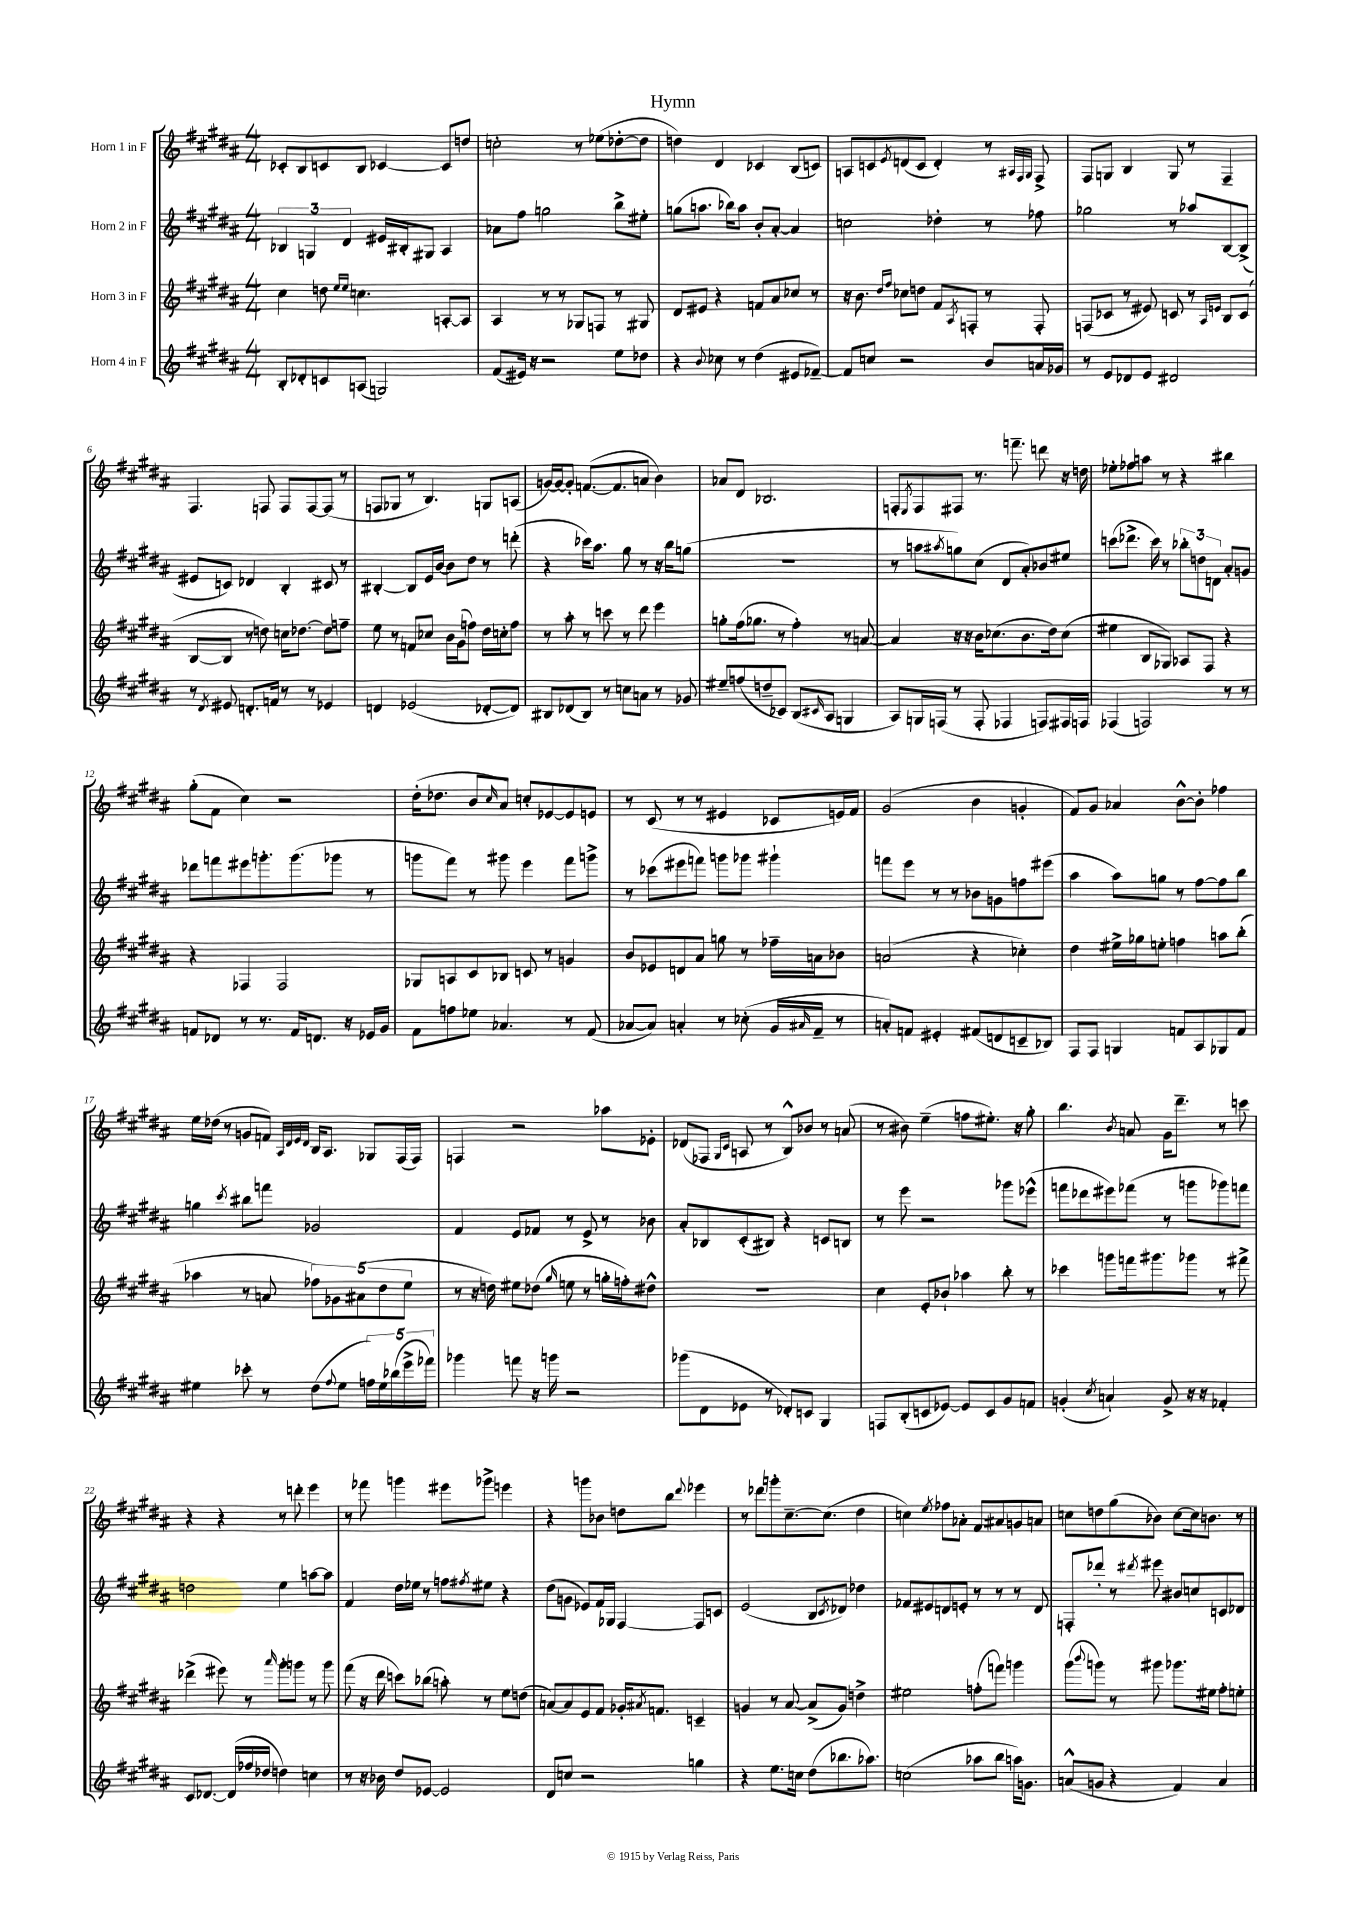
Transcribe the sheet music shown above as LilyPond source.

\header { title = "Hymn" }
<<
\new StaffGroup <<
\new Staff = "s0" \with { instrumentName = "Horn 1 in F" } {
    \clef treble \key b \major \numericTimeSignature \time 4/4
    ces'8-. b8 c'8 b8 ces'4~ ces'8 d''8 |
    c''2-. r8 ees''8( des''8~-. des''8 |
    d''4) dis'4 ces'4 b8( c'8) |
    a8 c'8 \acciaccatura { e'8 } d'8( c'8 d'4-.) r8 \grace { ais32 fis32 gis32 } fis8-> |
    fis8 g8 b4 g8 r8 fis4-- |
    fis4. f8 f8 f8~ f8( r8 |
    f8 ges8 r8 b4.) g8 a8( |
    g'16~) g'16~ g'8-. f'8.~( f'8. a'8 b'4) |
    aes'8 dis'8 bes2. |
    f8-. \acciaccatura { e8 } f8 fis8 r8. f'''8.-- d'''8 r16 d''16 |
    ees''8-. fes''8 a''8 r8 r4 bis''4 |
    gis''8-.( fis'8 cis''4) r2 |
    dis''16-.( des''8. b'8 \grace { cis''16 } ais'8) c''8-. ees'8~ ees'8 e'8 |
    r8 cis'8( r8 r8 eis'4 ces'8 e'16) fis'16 |
    gis'2( b'4 g'4-. |
    fis'8) gis'8 aes'4 b'8~-^ b'8-. fes''4 |
    e''16 des''16( r8 g'8 f'8) \grace { ais32 dis'32 e'32 dis'32 } b16 ais8. ges8 fis16( fis16) |
    f4 r2 aes''8 ees'8-. |
    des'8( fes8 \grace { gis16 cis'16 } a8 r8 b8-^) bes'8 r8 a'8( |
    r8 bis'8) e''4--( f''8 eis''8.-.) r16 gis''8-. |
    b''4. \acciaccatura { b'8 } a'8 gis'16 dis'''8.-- r8 c'''8 |
    r4 r4 r8 d'''8-. e'''4 |
    r8 fes'''8 g'''4 eis'''8 ges'''8-> e'''4 |
    r4 g'''8 bes'8 d''8 b''8 \appoggiatura { dis'''8 } ees'''4 |
    r8 des'''8 g'''8-. cis''8.~-- cis''8.( dis''4 |
    c''4) \acciaccatura { e''8 } fes''8 aes'8-. fis'8 ais'8 g'8 a'8 |
    c''8 d''8 gis''8( bes'8) c''8~ c''16 b'8. r8 \bar "|." |
}
\new Staff = "s1" \with { instrumentName = "Horn 2 in F" } {
    \clef treble \key b \major \numericTimeSignature \time 4/4
    \tuplet 3/2 { bes4 g4 dis'4 } eis'16 bis16-. gis8 ais4 |
    aes'8 fis''8 g''2 b''8-> eis''8-. |
    g''8( a''8. bes''16) a''8 b'8-. ais'8~-. ais'4 |
    c''2 des''4-. r8 fes''8 |
    ges''2 r8 aes''8 b8~ b8->( |
    eis'8 c'8) des'4 b4-. cis'8 r8 |
    bis4~-. bis8 e'16 b'16~ b'8 dis''8 r8 d'''8-.( |
    r4 ces'''16) ais''8. gis''8 r8 r16 b''16 g''8( |
    R1 |
    r8 a''8 \acciaccatura { ais''8 } g''8) cis''8( dis'8 ais'8-.) bes'8 eis''8 |
    c'''8( des'''8.-> c'''16) r8 \tuplet 3/2 { bes''8-. d''8 d'8 } ais'8-. g'8 |
    des'''8 f'''8 eis'''8 g'''8.-. g'''8.( ges'''8 r8 |
    g'''8 fis'''8) r8 gis'''8 e'''4 fis'''8 g'''8-> |
    r8 ces'''8( eis'''8 f'''8) g'''8 ges'''8 gis'''4-! |
    f'''8 e'''8 r8 r8 bes'8 g'8 f''8 eis'''8( |
    ais''4 ais''8) g''8 r8 fis''8~ fis''8 b''8 |
    g''4 \acciaccatura { cis'''8 } bis''8 f'''8 ges'2 |
    fis'4 e'8 fes'8 r8 e'8-> r8 bes'8 |
    ais'8-. bes8 cis'8-.( bis8) r4 c'8 b8 |
    r8 e'''8 r2 ges'''8 ees'''8-^( |
    f'''8 des'''8 eis'''8) fes'''8( r8 g'''8 ges'''8) f'''8 |
    d''2 e''4 a''8~ a''8 |
    fis'4 dis''16 ees''16 r8 f''8 \acciaccatura { fis''8 } eis''8 r4 |
    dis''8( g'8 ees'8) fis'16 ges16 fis4~ fis8 c'8 |
    e'2( b8 \acciaccatura { cis'8 } des'8) des''4 |
    fes'8 eis'8 d'8 e'8-. r8 r8 r8 d'8 |
    f8-. des'''8-. r8 \acciaccatura { dis'''8 } eis'''8 bis'8 c''8 c'8 des'8 \bar "|." |
}
\new Staff = "s2" \with { instrumentName = "Horn 3 in F" } {
    \clef treble \key b \major \numericTimeSignature \time 4/4
    cis''4 d''8 \grace { e''16 e''16 } c''4. a8~-. a8 |
    ais4 r8 r8 ges8 f8 r8 gis8 |
    dis'8 eis'8 r4 f'8 ais'8 ces''8 r8 |
    r16 b'8. \grace { dis''16 fis''16 } ces''8 d''8 fis'8 \acciaccatura { ais8 } f8-. r8 f8-. |
    f8( ces'8 r8 eis'8) c'8 r8 \grace { ais16 e'16 } b8 c'8( |
    b8~ b8 r8 d''8) c''16 des''8.~ des''8 f''8-- |
    e''8 r8 f'8 ces''8 b'16 gis'16( f''8) dis''16 c''16-. f''8 |
    r8 ais''8-. r8 c'''8 r8 dis'''8 e'''4 |
    g''8-. fis''16( ges''8. r8 fis''4-.) r8 a'8~ |
    a'4 r16 r16 b'16 ces''8.( b'8. dis''16) ces''8( |
    eis''4 b8 ges8) aes8 fis8 r4 |
    r4 fes4 fes2 |
    ges8 a8 cis'8 bes8 c'8 r8 g'4 |
    b'8 ees'8 d'8 ais'8 g''8 r8 fes''16-- a'16 bes'8 |
    a'2( r4 ces''4-.) |
    dis''4 eis''16-> ges''16 e''8-. f''4 a''8 b''8-.( |
    aes''4 r8 a'8 \tuplet 5/4 { fes''8) ges'8 ais'8( dis''8 e''8 } |
    r8 r16 d''16) eis''8 des''8( \grace { gis''16 } e''8 r8 g''16-. f''16-.) dis''8-^ |
    R1 |
    cis''4 e'8-. bes'8-! aes''4 b''8-. r8 |
    ces'''4 g'''8 f'''16 gis'''8. ges'''8 r8 fis'''8-> |
    des'''4->( eis'''8) r8 \grace { ais'''16 } gis'''8-. g'''8 r8 g'''8 |
    fis'''8( r16 dis'''16 c'''8) bes''8( a''8-.) r8 e''8 d''8( |
    a'8~) a'8 e'8 fis'8 ges'16-. \acciaccatura { ais'8 } f'8. c'4-- |
    g'4 r8 ais'8~ ais'8->( g'8) d''4-> |
    eis''2 f''8-.( f'''8) g'''4 |
    gis'''8( \appoggiatura { b'''8 } g'''8) r8 gis'''8 ges'''8. eis''16 fis''8-. e''8-. \bar "|." |
}
\new Staff = "s3" \with { instrumentName = "Horn 4 in F" } {
    \clef treble \key b \major \numericTimeSignature \time 4/4
    b8-. des'8-. c'8 a8( g2) |
    fis'8( eis'16) r16 r2 e''8 des''8 |
    r4 \appoggiatura { b'8 } ces''8 r8 dis''4( eis'8 fes'8~--) |
    fes'8 c''8 r2 b'8 a'16 ges'16 |
    r8 e'8 des'8 e'8 dis'2 |
    r8 \acciaccatura { dis'8 } eis'8 d'8.-. f'16 r8 r8 ees'4 |
    d'4 ees'2( des'8~-. des'8) |
    bis8 des'8( bis8) r8 c''8 a'8 r8 ges'8 |
    eis''8-- f''8( d''8-- ces'8) b8( \grace { cis'16 } ais8 g4 |
    ais8) g16 f16( r8 f8-. fes4 f8) fis16 f16 |
    fes4( f2) r8 r8 |
    f'8 des'8 r8 r8. f'16 d'8. r16 ees'16 gis'16 |
    fis'8 f''8 ees''8 aes'4. r8 fis'8( |
    aes'8~ aes'8) a'4-. r8 ces''8-.( gis'16 \grace { ais'16 } fis'16-- r8 |
    a'8-.) f'8 eis'4-. fis'8( d'8 c'8-- bes8) |
    fis8 fis8 g4 f'8 ais8 ges8 f'8 |
    eis''4 ces'''8-. r8 dis''8( \appoggiatura { fis''8 } eis''8 \tuplet 5/4 { f''16) eis''16 bes''16( e'''16-> fes'''16) } |
    ges'''4 f'''8 r16 g'''16 r2 |
    ges'''8( dis'8 ees'8 r8 des'8-.) c'8 gis4 |
    f8 b8-.( c'8 ees'8~) ees'8 c'8 gis'8 f'8 |
    g'4-.( \acciaccatura { cis''8 } a'4-!) g'8-> r16 r16 fes'4-. |
    cis'8 des'8.~ des'16( fes''16 des''16 d''4) c''4 |
    r8 r16 bes'16 dis''8 ees'8~ ees'2 |
    dis'8 c''8 r2 g''4 |
    r4 e''8. c''16 dis''8( bes''8. aes''8.) |
    c''2( aes''8 b''8 a''16) g'8. |
    a'8-^( g'8 r4 fis'4) a'4 \bar "|." |
}
>>
>>
